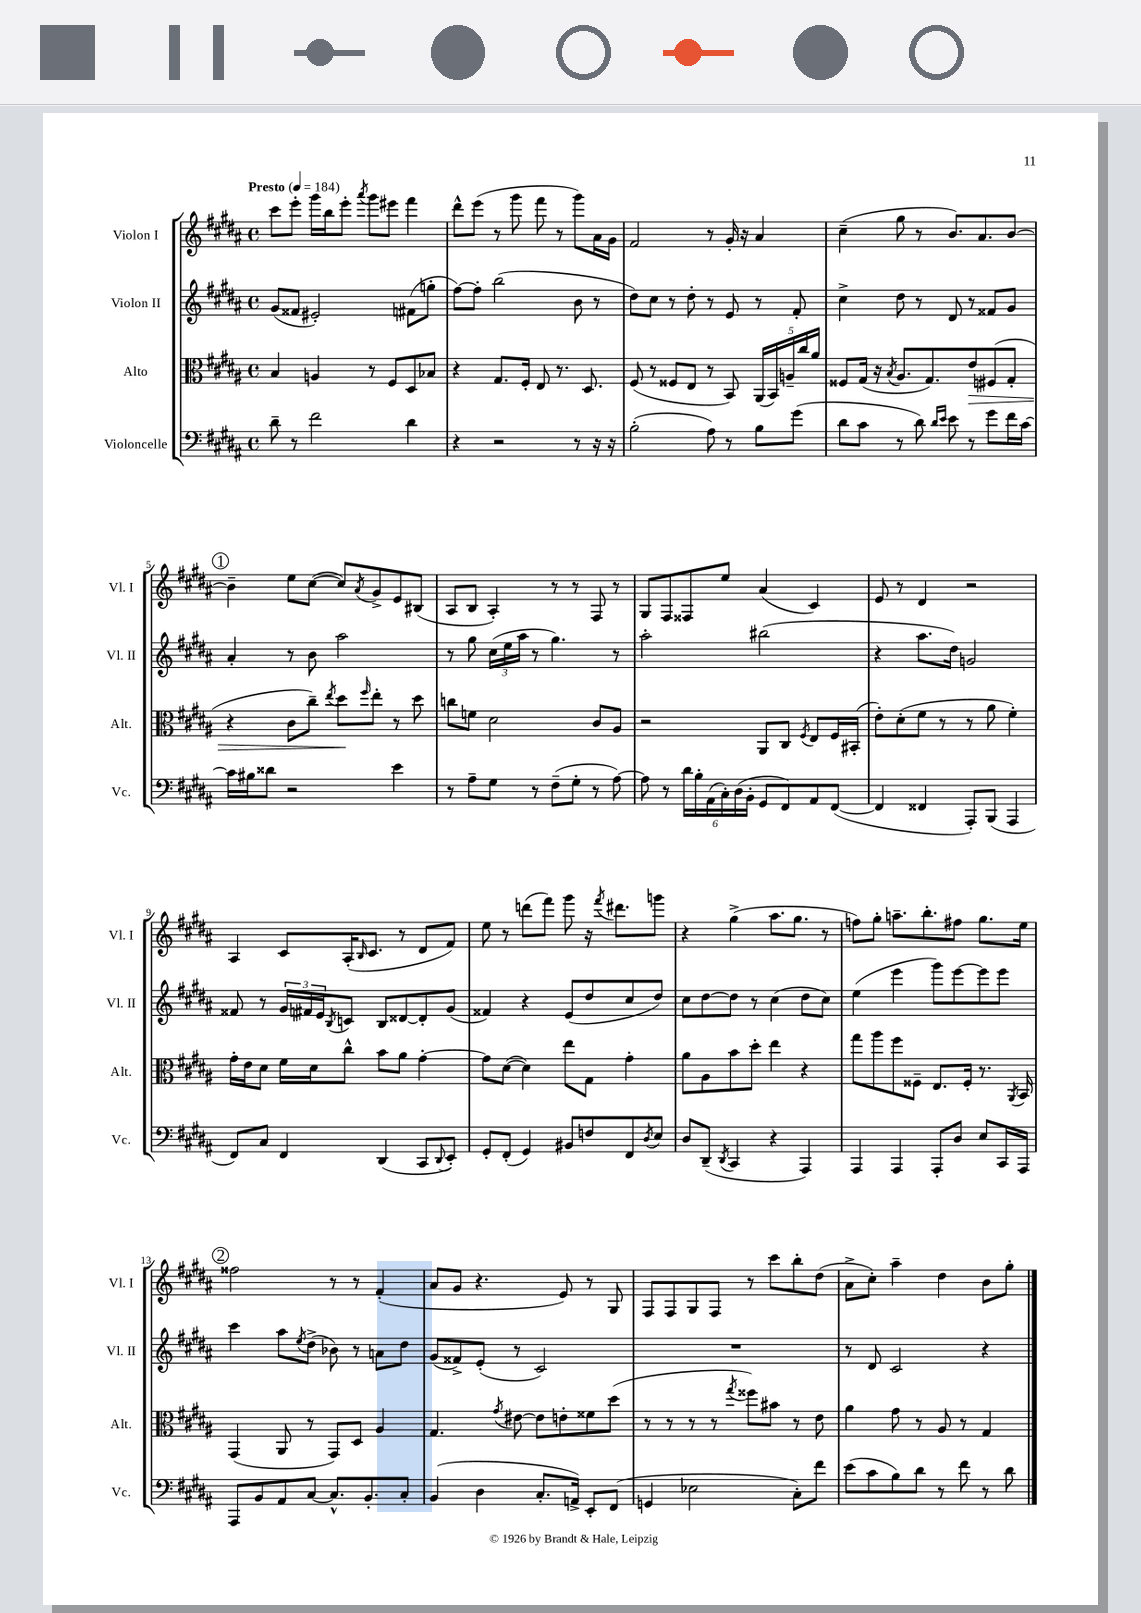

**kern	**kern	**dynam	**kern	**kern
*part4	*part3	*part3	*part2	*part1
*staff4	*staff3	*staff3	*staff2	*staff1
*I"Violoncelle	*I"Alto	*	*I"Violon II	*I"Violon I
*I'Vc.	*I'Alt.	*	*I'Vl. II	*I'Vl. I
*clefF4	*clefC3	*	*clefG2	*clefG2
*k[f#c#g#d#a#]	*k[f#c#g#d#a#]	*	*k[f#c#g#d#a#]	*k[f#c#g#d#a#]
*M4/4	*M4/4	*	*M4/4	*M4/4
*met(c)	*met(c)	*	*met(c)	*met(c)
*MM184	*MM184	*	*MM184	*MM184
=1	=1	=1	=1	=1
!	!	!	!	!LO:TX:a:B:t=Presto
8d#~\	4B/	.	(8g#/L	8ccc#\L
8r	.	.	8f##X/J	8eee'\J
2f#\	4An/	.	2e#X'/)	16ggg#\LL
.	.	.	.	16bb\J
.	.	.	.	8eee'\J
.	.	.	.	8qaaa#/
.	8r	.	.	8ggg#\L
.	8F#/L	.	.	8eee#X\J
4d#\	8D#/	.	(8f#X\L	4fff#\
.	8B-X/J	.	8ggn'\J	.
=2	=2	=2	=2	=2
4r	4r	.	[8ff#\L)	8ddd#^^\L
.	.	.	8ff#'\J]	(8eee\J
2r	8.G#/L	.	(2bb\	8r
.	.	.	.	8ggg#\
.	16F#'/Jk	.	.	.
.	8E/	.	.	8fff#\
.	8.r	.	.	8r
8r	.	.	8b\	8ggg#\L)
.	8.D#/	.	.	.
16r	.	.	8r	16a#\L
16r	.	.	.	16g#\JJ
=3	=3	=3	=3	=3
(2B'\	(8F#/	.	8dd#\L)	2f#/
.	8r	.	8cc#\J	.
.	8F##X/L	.	8r	.
.	8E/J	.	8dd#'\	.
8A#\)	8r	.	8r	8r
8r	8BB/)	.	8e/	16g#'/
.	.	.	.	16r
8B\L	(20AA#/LL	.	8r	4a#/
.	20BB/)	.	.	.
.	20An~/	.	.	.
(8g#\J	.	.	8f#'/	.
.	20cc#/	.	.	.
.	20a#/JJ	.	.	.
=4	=4	=4	=4	=4
8d#\L	8F##X/L	.	4cc#^\	(4cc#~\
8c#\J	(16G#/Jk	.	.	.
.	16r	.	.	.
.	8qB/	.	.	.
8r	8.A#/L	.	8dd#\	8gg#\
8d#\)	.	.	8r	8r
.	8.G#/)	.	.	.
16qqd#/LL	.	.	.	.
16qqe/JJ	.	.	.	.
8e\	.	.	8d#/	8.b/L)
!	!	!LO:HP:b	!	!
8r	8e/	>	8r	.
.	.	.	.	8.a#/
8g#\L	(8F#X/	.	8f##X/L	.
16f#\L	8G#'/J	.	8g#/J	[8b/J
[16c#\JJ	.	.	.	.
!!LO:LB:g=z
!!LO:REH:place=s1:t=1
=5	=5	=5	=5	=5
16c#\LL]	4r	.	4a#'/	4b~\]
16B#X\J	.	.	.	.
8d##X\J	.	.	.	.
2r	8c#\L	.	8r	8ee\L
.	8cc#~\J)	.	8b\	([8cc#\J
.	8qee/	.	.	.
.	8dd#\L	.	2aa#\	8cc#/L])
.	16qqff#/	.	.	8qa#/
.	8ee'\J	]	.	8g#^/
4e\	8r	.	.	8e/
.	8dd#\	.	.	(8B#X/J
=6	=6	=6	=6	=6
8r	8ccn\L	.	8r	8A#/L
8A#~\L	8fn\J	.	8gg#\	8B/J
8G#\J	2d#\	.	(24cc#\LL	4A#'/)
.	.	.	24ee\	.
.	.	.	24aa#\JJ	.
8r	.	.	8r	.
(8F#~\L	.	.	4.gg#\)	8r
8G#'\J	.	.	.	8r
8r	8c#/L	.	.	8F#/
[8A#\)	8A#/J	.	8r	8r
=7	=7	=7	=7	=7
8A#\]	2r	.	2aa#'\	8G#/L
8r	.	.	.	8F#/
24d#\LL	.	.	.	8F##X/
24B'\	.	.	.	.
(24AA#\	.	.	.	.
24C#'\)	.	.	.	8ee/J
(24D#\	.	.	.	.
24BB'\JJ	.	.	.	.
8GG#/L	8AA#/L	.	(2bb#X\	(4a#/
8FF#/)	8C#/J	.	.	.
.	8qF#/	.	.	.
8AA#/	8E/L	.	.	4c#/)
([8FF#/J	16F#/L	.	.	.
.	(16BB#X'/JJ	.	.	.
=8	=8	=8	=8	=8
4FF#/]	8e'\L)	.	4r	8e/
.	(8d#'\	.	.	8r
4FF##X/	8f#\J	.	8.aa#\L	4d#/
.	8r	.	.	.
.	.	.	16dd#\Jk)	.
8AAA#'/L)	8r	.	2gn/	2r
(8BBB/J	8a#\	.	.	.
4AAA#/	4f#'\)	.	.	.
!!LO:LB:g=z
=9	=9	=9	=9	=9
8FF#/L)	16g#'\LL	.	8f##X/	4A#/
.	16e\J	.	.	.
8C#/J	8d#\J	.	8r	.
4FF#/	16f#\LL	.	24g#/LL	8c#/L
.	.	.	24f#X/	.
.	16d#\J	.	.	.
.	.	.	24e/J	.
.	.	.	8qB/	.
.	8cc#^^\J	.	8cn/J	(16A#'/K
.	.	.	.	16qqB/
.	.	.	.	8.c#/J
(4DD#/	8b\L	.	8B/L	.
.	8a#\J	.	[8d##X/	8r
8CC#/L	[4g#'\	.	8d##'/]	8d#/L
8qqDD#/	.	.	.	.
8EE'/J)	.	.	(8g#/J	8f#/J)
=10	=10	=10	=10	=10
8GG#'/L	8g#\L]	.	4f##X/)	8ee\
(8FF#'/J	([8d#\J	.	.	8r
4GG#/)	4d#\])	.	4r	(8dddn\L
.	.	.	.	8fff#\J)
8BB#X/L	8ee\L	.	(8e/L	8ggg#\
8Fn/	8G#\J	.	8dd#/	16r
.	.	.	.	8qfff#/
.	.	.	.	8.ddd#X\L
8FF#/	4g#'\	.	8cc#/	.
8qD#/	.	.	.	.
8E/J	.	.	8dd#/J)	8gggn\J
=11	=11	=11	=11	=11
8D#/L	8a#\L	.	8cc#\L	4r
(8DD#~/J	8A#\	.	[8dd#\	.
8qDD#/	.	.	.	.
4CC#/	8b\	.	8dd#\J]	(4gg#^\
.	8dd#'\J	.	8r	.
4r	4ee\	.	(4cc#\	8.aa#\L
.	.	.	.	8.gg#\J
4AAA#/)	4r	.	8dd#\L	.
.	.	.	8cc#\J)	8r
=12	=12	=12	=12	=12
4AAA#/	8gg#\L	.	(4ee\	8ffn\L)
.	8aa#\	.	.	8gg#'\J
4AAA#/	8ff#\	.	4eee\	8.aan~\L
.	8F##X~\J	.	.	.
.	.	.	.	8.bb'\
8AAA#'/L	8.E/L	.	8ggg#\L)	.
8D#/J	.	.	[8eee\	8ff#X\J
.	16F##'/Jk	.	.	.
8E/L	8.r	.	8eee\]	8.gg#\L
16CC#/L	.	.	8eee\J	.
.	8qAA#/	.	.	.
16AAA#/JJ	16BB/	.	.	16ee\Jk
!!LO:LB:g=z
!!LO:REH:place=s1:t=2
=13	=13	=13	=13	=13
8AAA#/L	(4GG#/	.	4ccc#\	2ff##X\
8BB/	.	.	.	.
8AA#/	8AA#/	.	8aa#\L	.
.	.	.	8qee/	.
[8C#/J	8r	.	(8dd#^\J	.
8.C#^^/L]	8GG#/L)	.	8b-X\)	8r
.	8D#/J	.	8r	8r
8.BB'/	.	.	.	.
.	4A#/	.	8an\L	(4f#'/
8C#'/J	.	.	8dd#\J	.
=14	=14	=14	=14	=14
(4BB/	4.G#/	.	(8g#/L	8a#/L
.	.	.	8f##X^/)	8g#/J
4D#\	.	.	(8e'/J	4.r
.	8qg#/	.	.	.
.	[8e#X\	.	8r	.
8.C#'/L	8e#\L]	.	2c#/)	.
.	8en'\	.	.	8e/)
16AAn^/Jk)	.	.	.	.
8EE'/L	8f##X\	.	.	8r
(8FF#/J	(8dd#\J	.	.	8G#/
=15	=15	=15	=15	=15
4GGn/	8r	.	1r	8F#/L
.	8r	.	.	8F#/
2E-X\	8r	.	.	8G#/
.	8r	.	.	8F#/J
.	8qgg#/	.	.	.
.	8ff##X\L)	.	.	8r
.	8b#X\J	.	.	8ccc#\L
8C#'\L)	8r	.	.	8bb'\
8f#\J	8e\	.	.	(8dd#\J
=16	=16	=16	=16	=16
(8e\L	4a#\	.	8r	8a#^\L
8c#\	.	.	8d#/	8cc#'\J)
8B\)	8g#\	.	2c#/	4aa#~\
8d#\J	8r	.	.	.
8r	8A#/	.	.	4dd#\
8f#\	8r	.	.	.
8r	4G#/	.	4r	8b\L
8d#\	.	.	.	8gg#'\J
==	==	==	==	==
*-	*-	*-	*-	*-
